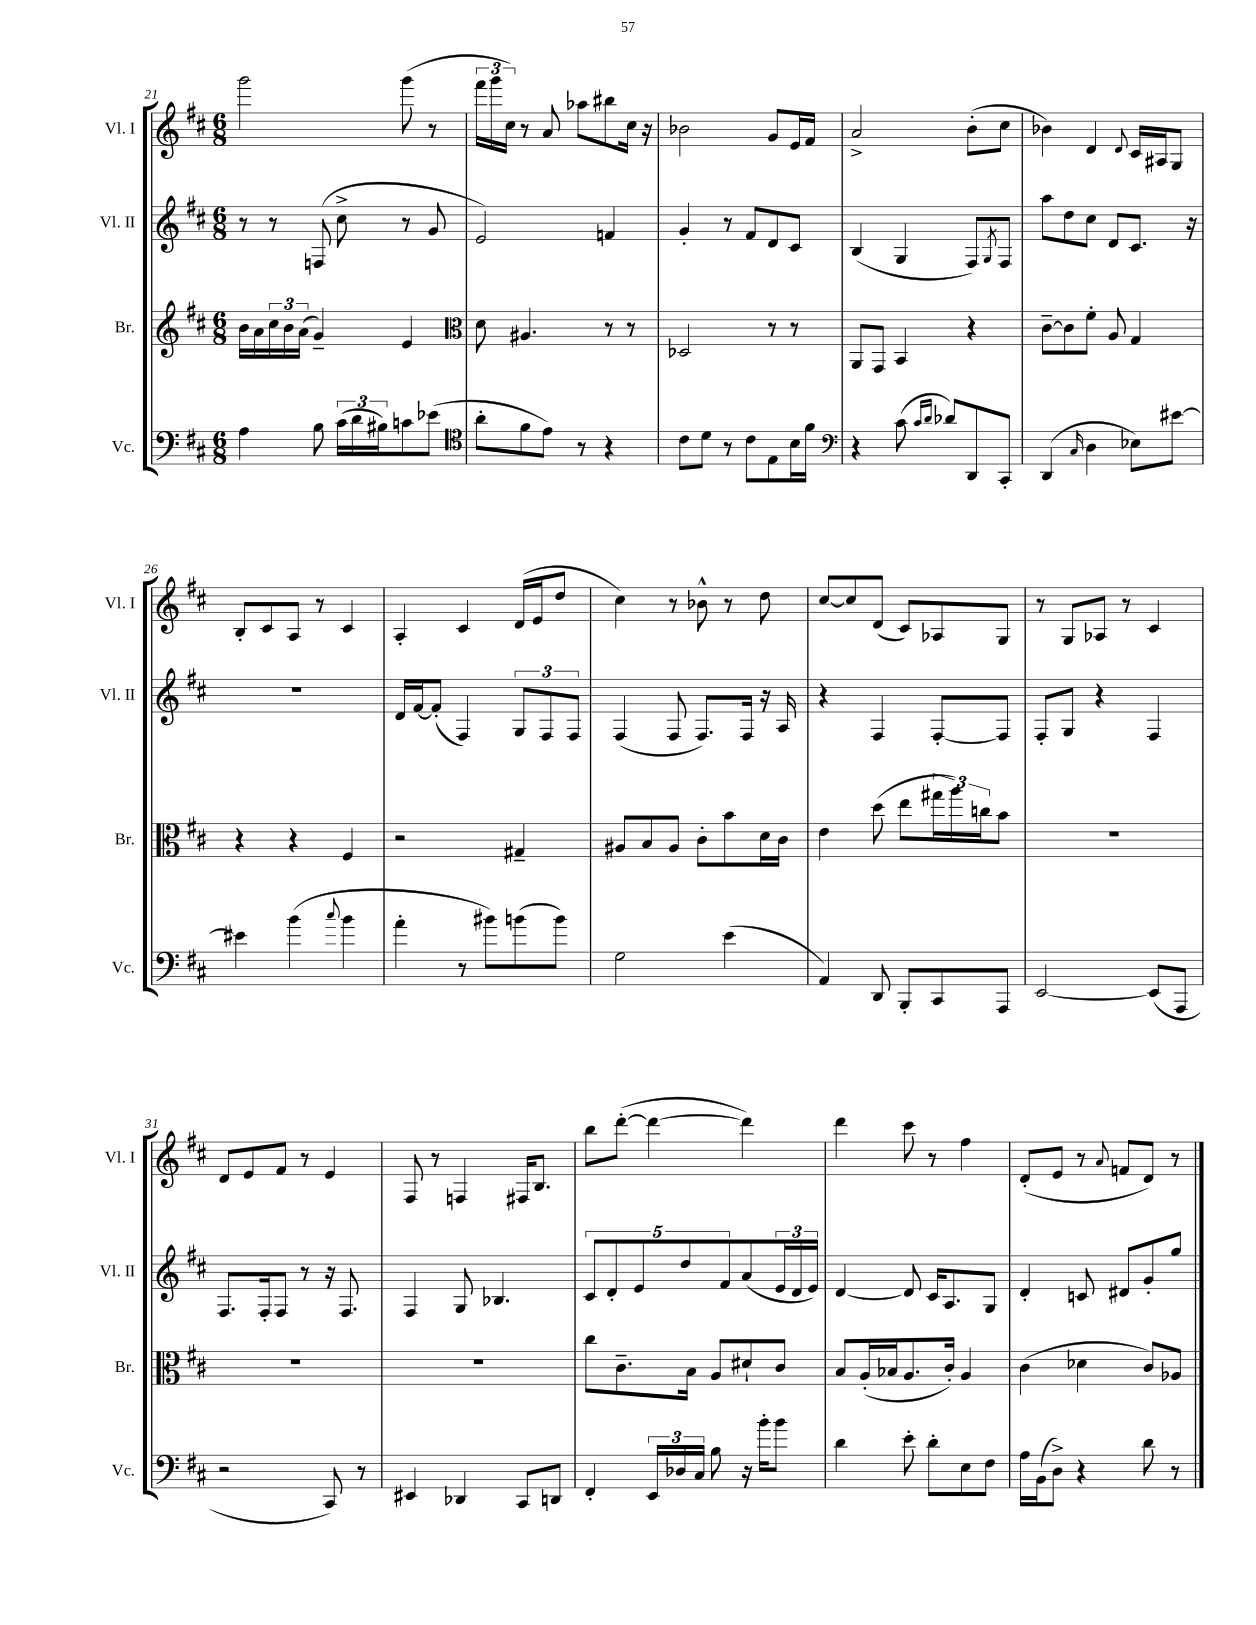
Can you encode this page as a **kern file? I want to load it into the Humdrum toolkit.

**kern	**kern	**kern	**kern
*part4	*part3	*part2	*part1
*staff4	*staff3	*staff2	*staff1
*I"Vc.	*I"Br.	*I"Vl. II	*I"Vl. I
*I'Vc.	*I'Br.	*I'Vl. II	*I'Vl. I
*clefF4	*clefG2	*clefG2	*clefG2
*k[f#c#]	*k[f#c#]	*k[f#c#]	*k[f#c#]
*M6/8	*M6/8	*M6/8	*M6/8
=21	=21	=21	=21
4A\	16b\LL	8r	2ggg\
.	16a\	.	.
.	24cc#\	8r	.
.	24b\	.	.
.	(24a\JJ	.	.
8B\	4g~/)	(8Fn/	.
(24c#\LL	.	8cc#^\	.
24d\	.	.	.
24B#X\J)	.	.	.
8cn\	4e/	8r	(8ggg\
(8e-X\J	.	8g/	8r
=22	=22	=22	=22
*clefC4	*clefC3	*	*
8a'\L	8d\	2e/)	24fff#\LL
.	.	.	24ggg\
.	.	.	24cc#\JJ)
8f#\	4.A#X/	.	8r
8e\J)	.	.	8a/
8r	.	.	8aa-X\L
4r	8r	4fn/	8bb#X\
.	8r	.	16cc#\Jk
.	.	.	16r
=23	=23	=23	=23
8c#\L	2D-X/	4g'/	2b-X\
8d\J	.	.	.
8r	.	8r	.
8c#\L	.	8f#/L	.
8E\	8r	8d/	8g/L
16B\L	8r	8c#/J	16e/L
16f#\JJ	.	.	16f#/JJ
=24	=24	=24	=24
*clefF4	*	*	*
4r	8AA/L	(4B/	2a^/
.	8GG/J	.	.
(8c#\	4BB/	4G/	.
16qqc#/LL	.	.	.
16qqd/JJ	.	.	.
8d-X/L)	.	.	.
8DD/	4r	8F#/L)	(8b'\L
.	.	8qG/	.
8CC#'/J	.	8F#/J	8cc#\J
=25	=25	=25	=25
(4DD/	[8c#~\L	8aa\L	4b-X\)
.	8c#\]	8dd\	.
16qqC#/	.	.	.
4D\	8f#'\J	8cc#\J	4d/
.	8A/	8d/L	.
.	.	.	8qqd/
8E-X\L)	4G/	8.c#/J	16c#/LL
.	.	.	16A#X/J
[8e#X\J	.	.	8G/J
.	.	16r	.
!!LO:LB:g=z
=26	=26	=26	=26
4e#X\]	4r	2.r	8B'/L
.	.	.	8c#/
(4b\	4r	.	8A/J
.	.	.	8r
8qqcc#/	.	.	.
4b\	4F#/	.	4c#/
=27	=27	=27	=27
4a'\	2r	16d/LL	4A'/
.	.	[16f#/J	.
.	.	(8f#'/J]	.
8r	.	4F#/)	4c#/
8b#X\L)	.	.	.
(8bn\	4G#X~/	12G/L	(16d/LL
.	.	.	16e/J
.	.	12F#/	.
8b\J)	.	.	8dd/J
.	.	12F#/J	.
=28	=28	=28	=28
2G\	8A#X/L	(4F#/	4cc#\)
.	8B/	.	.
.	8A#/J	8F#/	8r
.	8c#'\L	8.F#/L)	8b-X^^\
(4e\	8b\	.	8r
.	.	16F#/Jk	.
.	16d\L	16r	8dd\
.	16c#\JJ	16A/	.
=29	=29	=29	=29
4AA/)	4e\	4r	[8cc#/L
.	.	.	8cc#/]
8DD/	(8dd\	4F#/	(8d/J
8BBB'/L	8ee\L	.	8c#/L)
8CC#/	24gg#X\L	[8F#'/L	8A-X/
.	24aa\)	.	.
.	24ccn\J	.	.
8AAA/J	8b\J	8F#/J]	8G/J
=30	=30	=30	=30
[2EE/	2.r	8F#'/L	8r
.	.	8G/J	8G/L
.	.	4r	8A-X/J
.	.	.	8r
(8EE/L]	.	4F#/	4c#/
8AAA/J	.	.	.
!!LO:LB:g=z
=31	=31	=31	=31
2r	2.r	8.F#/L	8d/L
.	.	.	8e/
.	.	16F#'/k	.
.	.	8F#/J	8f#/J
.	.	8r	8r
8CC#/)	.	16r	4e/
.	.	8.F#/	.
8r	.	.	.
=32	=32	=32	=32
4EE#X/	2.r	4F#/	8F#/
.	.	.	8r
4DD-X/	.	8G/	4Fn/
.	.	4.B-X/	.
8CC#/L	.	.	16F#X/KL
.	.	.	8.B/J
8DDn/J	.	.	.
=33	=33	=33	=33
4FF#'/	8cc#\L	10c#/L	8bb\L
.	.	10d'/	.
.	8.c#~\	.	([8ddd'\J
.	.	10e/	.
24EE/LL	.	.	4ddd\_
24D-X/	.	.	.
.	.	10dd/	.
.	16B\Jk	.	.
24C#/JJ	.	.	.
8B\	8A/L	.	.
.	.	10f#/	.
16r	8d#X`/	(8a/	4ddd\])
16b'\KL	.	.	.
8b\J	8c#/J	24e/L	.
.	.	24d/	.
.	.	24e/JJ)	.
=34	=34	=34	=34
4d\	8B/L	[4d/	4ddd\
.	(16A'/L	.	.
.	16B-X/J	.	.
8e'\	8.A/	8d/]	8ccc#\
8d'\L	.	16c#/KL	8r
.	16c#'/Jk)	8.A/	.
8E\	4A/	.	4ff#\
8F#\J	.	8G/J	.
=35	=35	=35	=35
16A\LL	(4c#\	4d'/	(8d'/L
(16BB\J	.	.	.
8D^\J)	.	.	8e/J
4r	4d-X\	8cn/	8r
.	.	.	8qqa/
.	.	8d#X/L	8fn/L
8d\	8c#/L)	8g'/	8d/J)
8r	8A-X/J	8gg/J	8r
==	==	==	==
*-	*-	*-	*-
